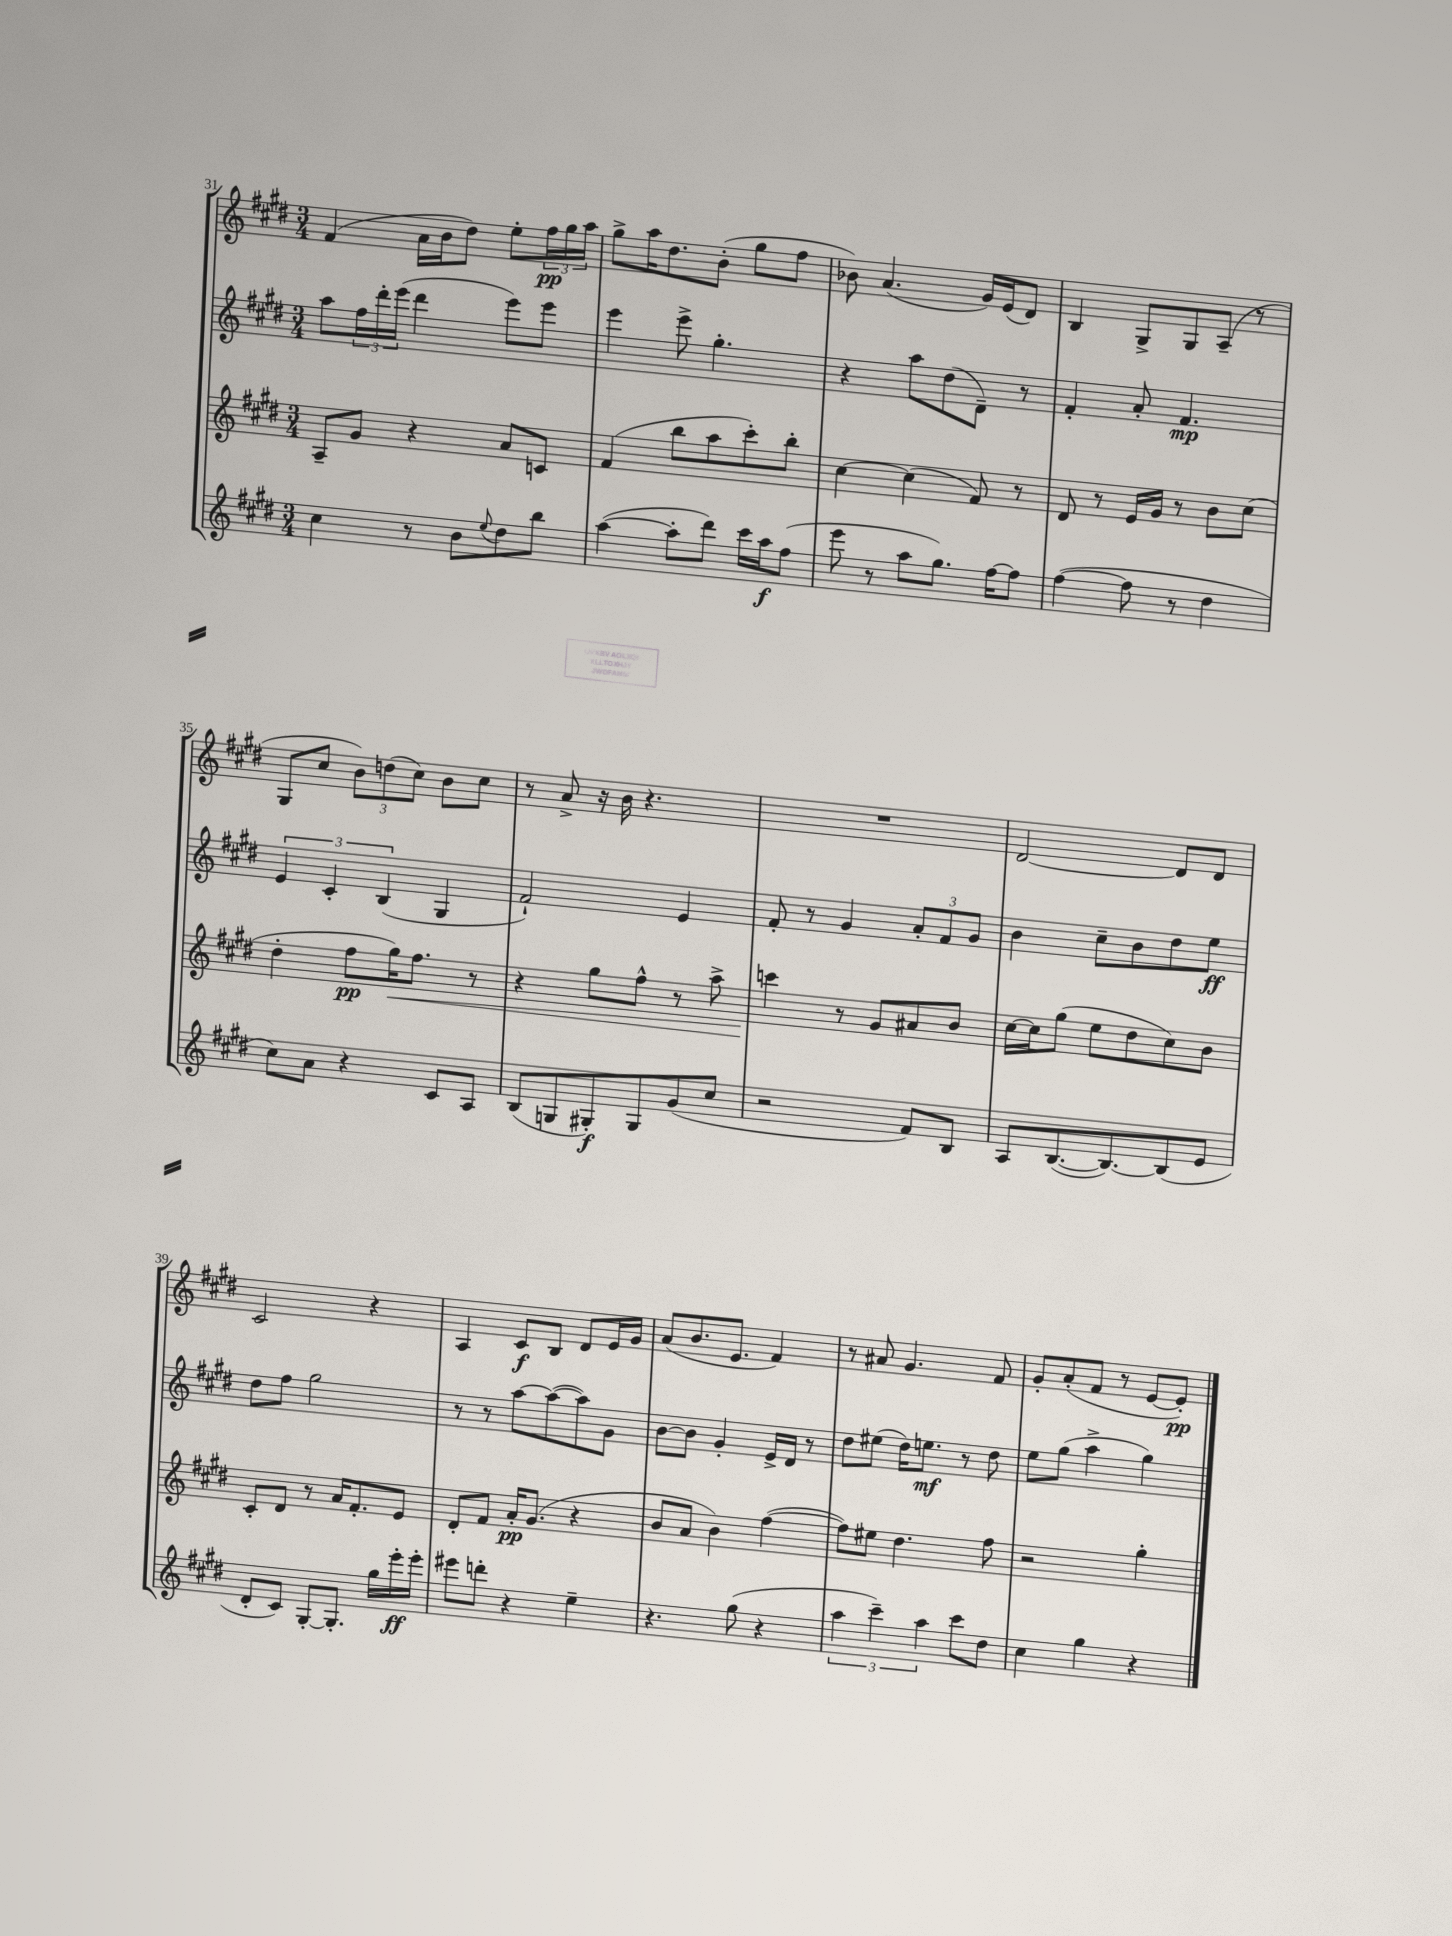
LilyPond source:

<<
\new StaffGroup <<
\new Staff = "s0" {
    \clef treble \key e \major \numericTimeSignature \time 3/4
    fis'4( a'16 b'16 dis''8) e''8-. \tuplet 3/2 { fis''16\pp gis''16 a''16 } |
    gis''8-> a''16 dis''8. b'8-.( gis''8 fis''8 |
    bes'8) a'4.( gis'16) e'16( dis'8) |
    b4 gis8-> gis8 a8--( r8 |
    gis8 cis''8 \tuplet 3/2 { b'8) d''8( cis''8) } b'8 cis''8 |
    r8 a'8-> r16 b'16 r4. |
    R2. |
    dis'2~ dis'8 dis'8 |
    cis'2 r4 |
    a4 cis'8\f b8 dis'8 e'16 gis'16 |
    a'8( b'8. e'8. fis'4) |
    r8 ais'8 gis'4. fis'8 |
    gis'8-. a'8-.( fis'8 r8 e'8~ e'8-.\pp) \bar "|." |
}
\new Staff = "s1" {
    \clef treble \key e \major \numericTimeSignature \time 3/4
    a''8 \tuplet 3/2 { fis''16 dis'''16-. e'''16( } dis'''4 e'''8) e'''8 |
    e'''4 e'''8-> gis''4.-. |
    r4 a''8 dis''8( dis'8--) r8 |
    fis'4-. a'8-. fis'4.\mp |
    \tuplet 3/2 { e'4 cis'4-. b4( } gis4 |
    fis'2-!) e'4 |
    fis'8-. r8 gis'4 \tuplet 3/2 { a'8-. fis'8 gis'8 } |
    b'4 cis''8-- b'8 dis''8 e''8\ff |
    dis''8 fis''8 gis''2 |
    r8 r8 a''8~ a''8~( a''8) gis'8 |
    b'8~ b'8 gis'4-. e'16-> dis'16 r8 |
    dis''8 eis''8( dis''16) e''8.\mf r8 dis''8 |
    e''8 gis''8( a''4-> gis''4) \bar "|." |
}
\new Staff = "s2" {
    \clef treble \key e \major \numericTimeSignature \time 3/4
    a8-- gis'8 r4 a'8 c'8 |
    fis'4( b''8 a''8 cis'''8-.) b''8-. |
    cis''4~ cis''4( fis'8) r8 |
    dis'8 r8 e'16 gis'16 r8 b'8 cis''8( |
    dis''4-. fis''8\pp gis''16\<) fis''8. r8 |
    r4 gis''8 fis''8-^ r8 a''8-> |
    c'''4\! r8 gis'8 ais'8 b'8 |
    cis''16~ cis''16 gis''8( e''8 dis''8 cis''8) b'8 |
    cis'8-. dis'8 r8 a'16 fis'8.-. e'8 |
    dis'8-. fis'8 a'16-.\pp gis'8.( r4 |
    b'8 a'8 b'4) fis''4~( |
    fis''8) eis''8 dis''4. fis''8 |
    r2 gis''4-. \bar "|." |
}
\new Staff = "s3" {
    \clef treble \key e \major \numericTimeSignature \time 3/4
    cis''4 r8 b'8 \appoggiatura { e''8 } dis''8 b''8 |
    a''4~( a''8-. dis'''8) cis'''16 a''16\f fis''8( |
    e'''8 r8 a''8 gis''8.) fis''16~ fis''8 |
    fis''4~( fis''8 r8 dis''4 |
    cis''8) a'8 r4 cis'8 a8 |
    b8( g8 gis8-.\f) gis8 gis'8( cis''8 |
    r2 fis'8) b8 |
    a8 b8.~( b8.~) b8( e'8 |
    dis'8-. cis'8) gis8~-. gis8.-. gis''16 e'''16-.\ff e'''16-. |
    eis'''8 d'''8-. r4 e''4-- |
    r4. gis''8( r4 |
    \tuplet 3/2 { a''4 cis'''4--) a''4 } cis'''8 dis''8 |
    cis''4 gis''4 r4 \bar "|." |
}
>>
>>
\layout { \context { \Score currentBarNumber = #31 } }
